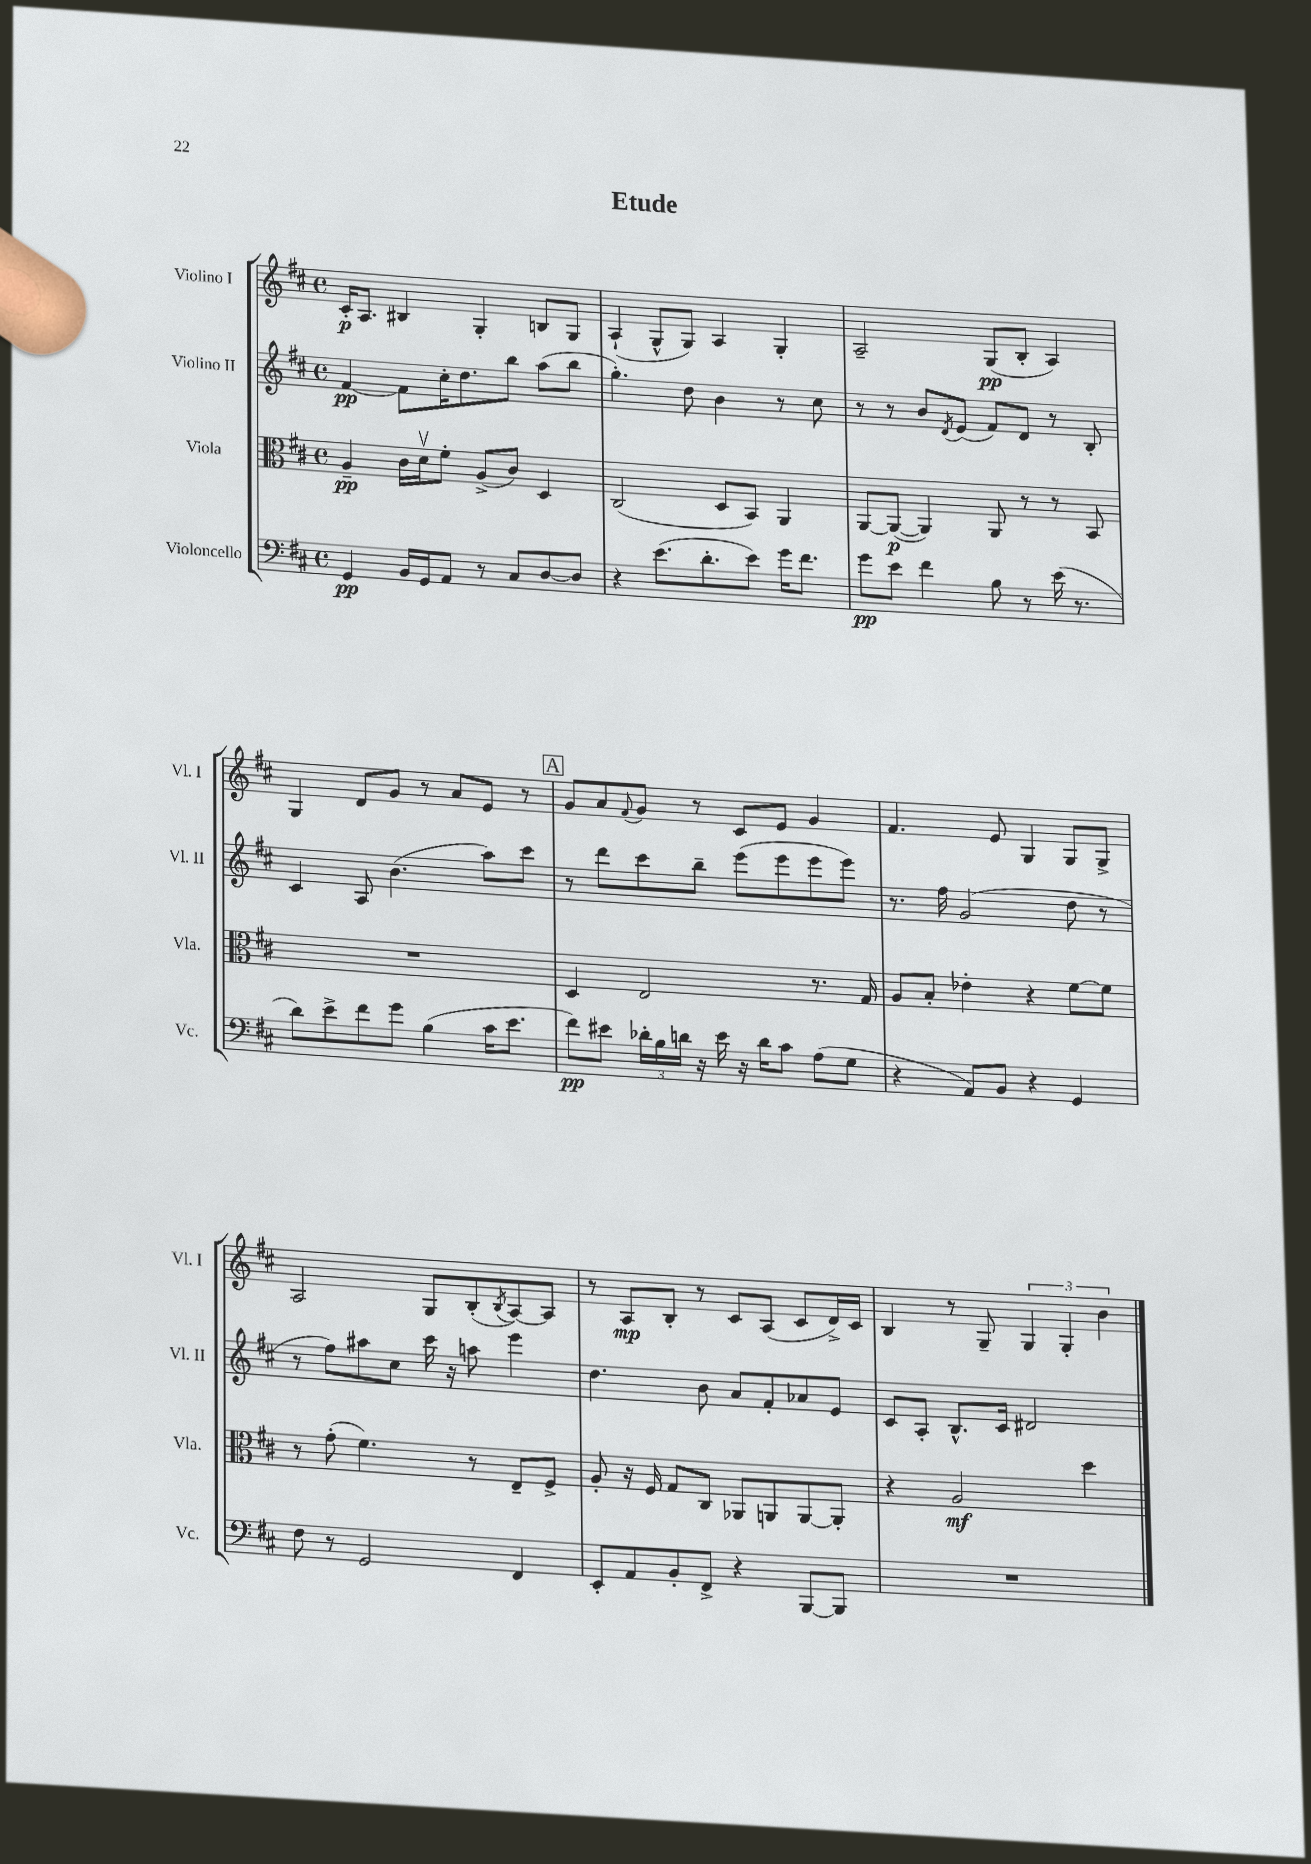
\header { title = "Etude" }
<<
\new StaffGroup <<
\new Staff = "s0" \with { instrumentName = "Violino I" shortInstrumentName = "Vl. I" } {
    \clef treble \key d \major \defaultTimeSignature \time 4/4
    cis'16-.\p a8. bis4 g4-. b8 g8 |
    a4-!( g8-^ g8) a4 g4-. |
    a2-- g8\pp( b8-. a4) |
    g4 d'8 g'8 r8 a'8 e'8 r8 |
    \mark \markup { \box "A" } g'8 a'8 \appoggiatura { fis'8 } g'8 r8 cis'8 e'8 g'4 |
    fis'4. e'8 g4 g8 g8-> |
    a2 g8 b8-.( \acciaccatura { b8 } a8~) a8 |
    r8 a8\mp b8-. r8 cis'8 a8( cis'8 d'16->) cis'16 |
    b4 r8 g8-- \tuplet 3/2 { g4 g4-. b'4 } \bar "|." |
}
\new Staff = "s1" \with { instrumentName = "Violino II" shortInstrumentName = "Vl. II" } {
    \clef treble \key d \major \defaultTimeSignature \time 4/4
    fis'4~\pp fis'8 cis''16-. d''8. b''8 a''8( b''8 |
    g''4.-.) d''8 b'4 r8 cis''8 |
    r8 r8 b'8 \acciaccatura { d'8 } e'8( fis'8) d'8 r8 b8-. |
    cis'4 a8 b'4.( a''8) cis'''8 |
    \mark \markup { \box "A" } r8 d'''8 cis'''8 b''8-- e'''8( e'''8 e'''8 e'''8) |
    r8. fis''16 g'2( d''8 r8 |
    r8 fis''8) ais''8 cis''8 cis'''16 r16 a''8 e'''4 |
    d''4. b'8 a'8 fis'8-. aes'8 e'8 |
    cis'8 a8-. b8.-^ cis'16 dis'2 \bar "|." |
}
\new Staff = "s2" \with { instrumentName = "Viola" shortInstrumentName = "Vla." } {
    \clef alto \key d \major \defaultTimeSignature \time 4/4
    a4--\pp cis'16 d'16\upbow fis'8-. a8->( cis'8) d4 |
    cis2( d8 b,8) a,4 |
    a,8~ a,8~\p( a,4) a,8 r8 r8 b,8 |
    R1 |
    \mark \markup { \box "A" } d4 e2 r8. g16 |
    a8 b8-. ees'4-. r4 fis'8~ fis'8 |
    r8 g'8-.( fis'4.) r8 e8-- fis8-> |
    a8-. r16 fis16 g8 cis8 aes,8 a,8 a,8~ a,8-. |
    r4 a2\mf d''4 \bar "|." |
}
\new Staff = "s3" \with { instrumentName = "Violoncello" shortInstrumentName = "Vc." } {
    \clef bass \key d \major \defaultTimeSignature \time 4/4
    g,4\pp b,16 g,16 a,8 r8 cis8 d8~ d8 |
    r4 e'8.( d'8.-. e'8) g'16 fis'8. |
    g'8\pp e'8 fis'4 b8 r8 e'16( r8. |
    d'8) e'8-> fis'8 g'8 b4( cis'16 e'8. |
    \mark \markup { \box "A" } fis'8\pp) eis'8 \tuplet 3/2 { des'16-. b16 d'16 } r16 eis'16 r16 d'16 cis'8 a8( g8 |
    r4 a,8) b,8 r4 g,4 |
    fis8 r8 g,2 fis,4 |
    e,8-. a,8 b,8-. fis,8-> r4 b,,8~ b,,8 |
    R1 \bar "|." |
}
>>
>>
\layout { \context { \Score \remove "Bar_number_engraver" } }
